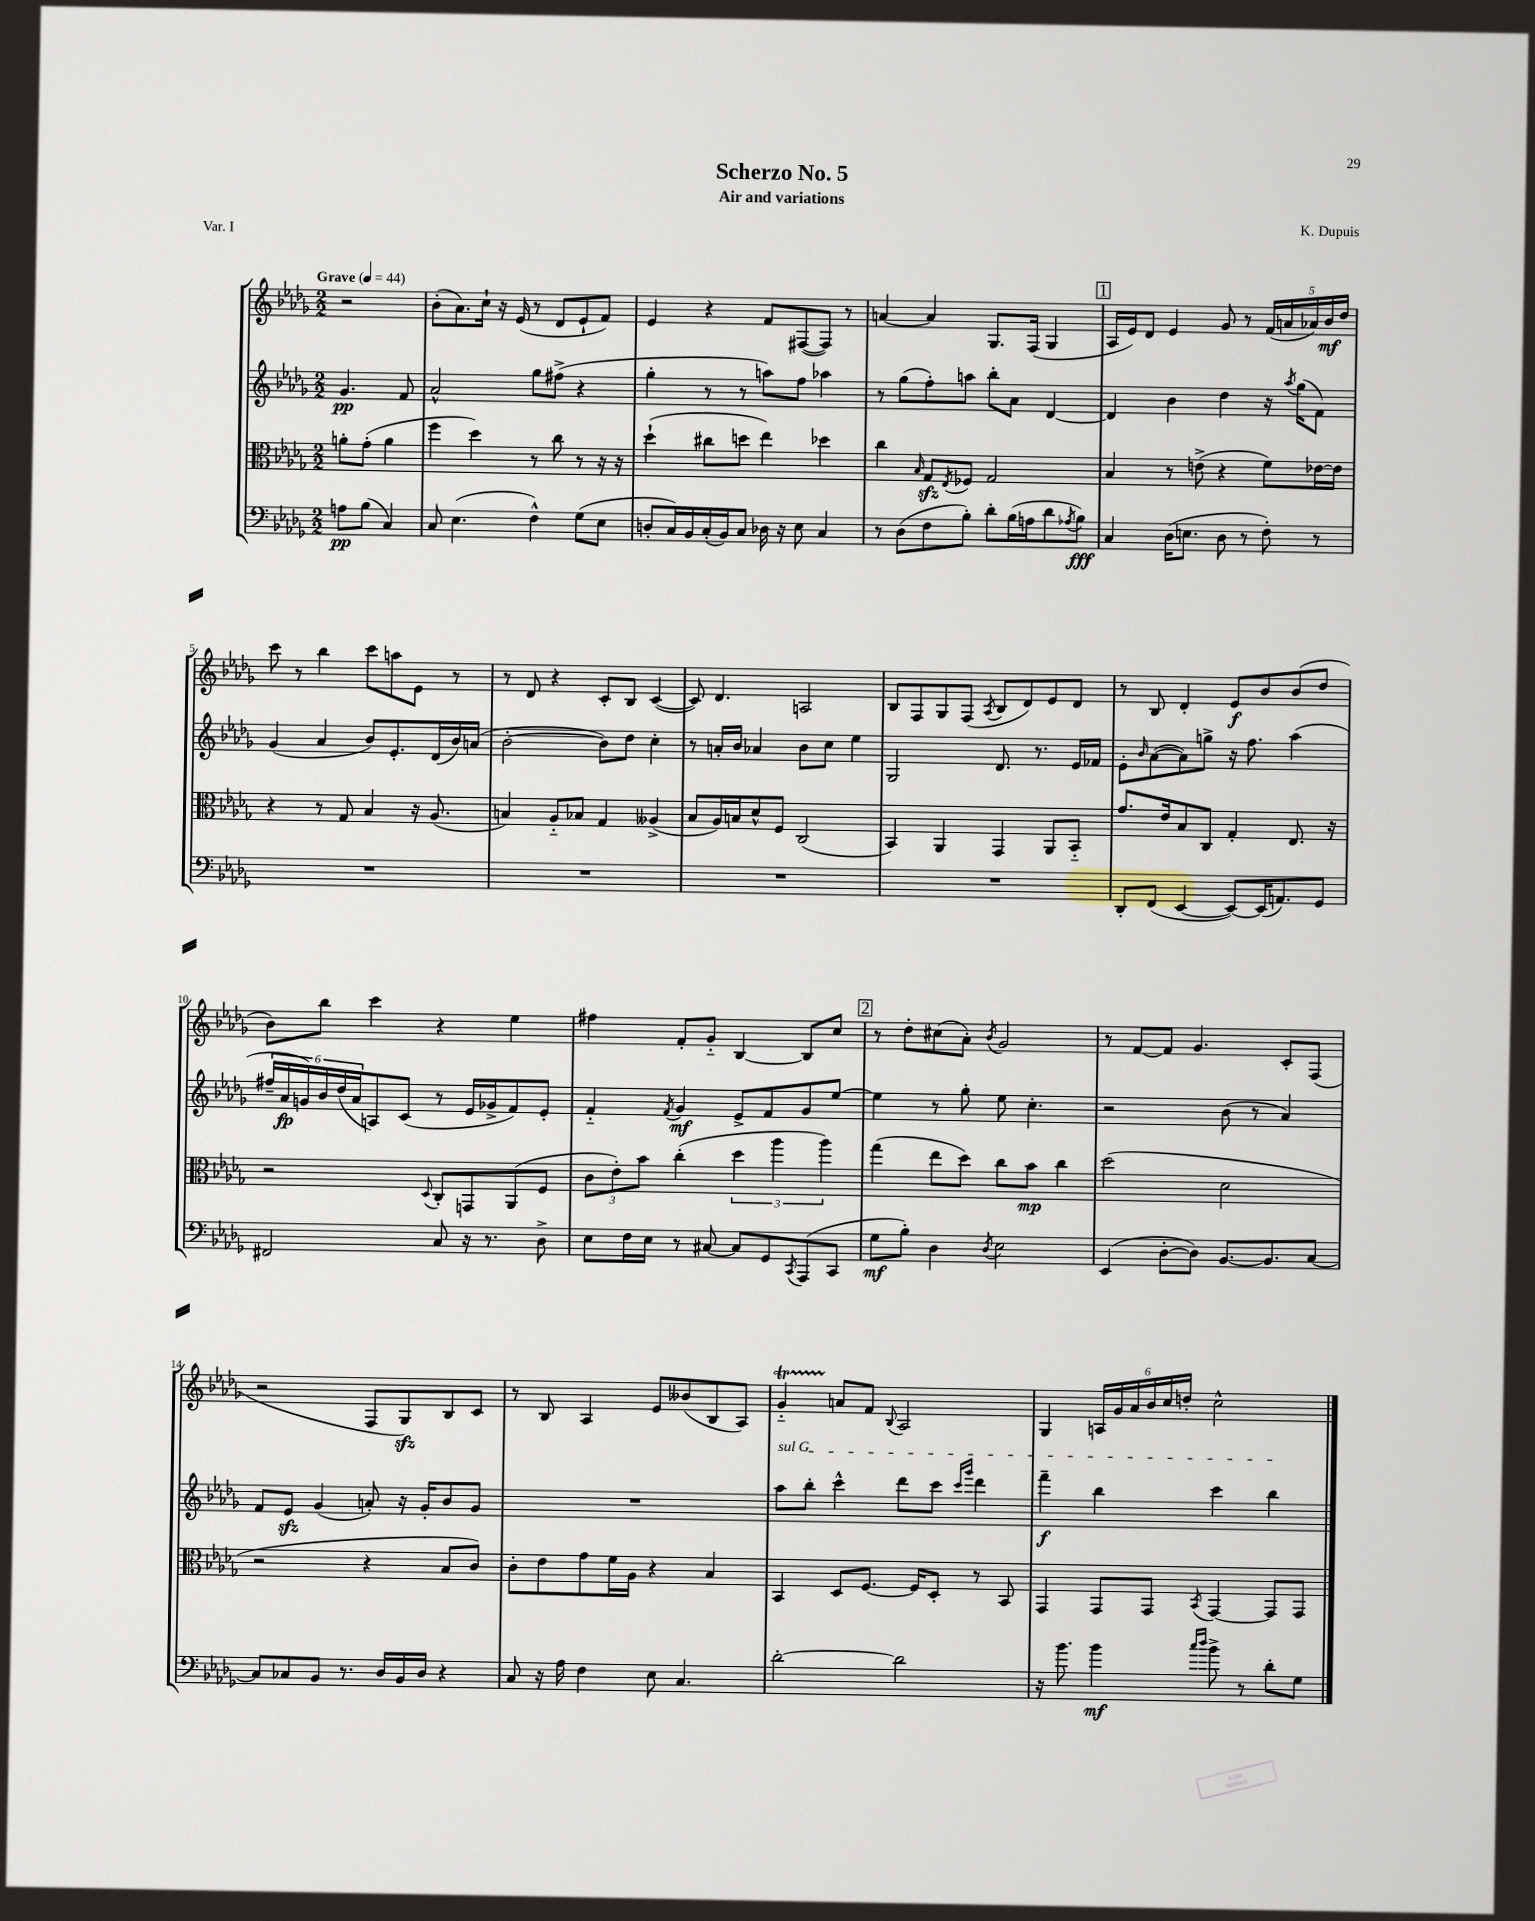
\header { title = "Scherzo No. 5" composer = "K. Dupuis" subtitle = "Air and variations" piece = "Var. I" }
<<
\new StaffGroup <<
\new Staff = "s0" {
    \clef treble \key des \major \numericTimeSignature \time 2/2 \partial 2 \tempo "Grave" 4 = 44
    r2 |
    bes'8-.( aes'8.) c''16-! r16 ees'16( r8 des'8 ees'8-! f'8) |
    ees'4 r4 f'8 fis8~( fis8) r8 |
    a'4~ a'4 ges8. f16( ges4 |
    \mark \markup { \box "1" } aes16 ees'16) des'8 ees'4 ges'8 r8 \tuplet 5/4 { f'16( a'16 aes'16) bes'16\mf des''16 } |
    c'''8 r8 bes''4 c'''8 a''8 ees'8 r8 |
    r8 des'8 r4 c'8-. bes8 c'4~( |
    c'8) des'4. a2 |
    bes8 f8 ges8 f8( \acciaccatura { aes8 } bes8 des'8) ees'8 des'8 |
    r8 bes8 des'4-. ees'8\f bes'8 bes'8( des''8 |
    bes'8) bes''8 c'''4 r4 ees''4 |
    fis''4 f'8-. ges'8-_ bes4~ bes8 c''8 |
    \mark \markup { \box "2" } r8 des''8-. cis''8( aes'8-.) \acciaccatura { bes'8 } ges'2 |
    r8 f'8~ f'8 ges'4. c'8-. f8( |
    r2 f8 ges8\sfz) bes8 c'8 |
    r8 bes8 aes4 ees'8 beses'8( bes8 aes8) |
    ges'4-_\startTrillSpan a'8\stopTrillSpan f'8 \appoggiatura { bes8 } aes2 |
    ges4 \tuplet 6/4 { a16 ges'16 aes'16 bes'16 c''16 d''16-. } c''2-^ \bar "|." |
}
\new Staff = "s1" {
    \clef treble \key des \major \numericTimeSignature \time 2/2 \partial 2
    ges'4.\pp f'8 |
    aes'2-^ ges''8 fis''8->( r4 |
    ges''4-. r8 r8 a''8) f''8 aes''4 |
    r8 ges''8( f''8-.) a''8 bes''8-. aes'8 des'4~ |
    \mark \markup { \box "1" } des'4 bes'4 des''4 r16 \acciaccatura { aes''8 } ges''16( f'8) |
    ges'4( aes'4 bes'8) ees'8.-. des'16( bes'16) a'16( |
    bes'2~-. bes'8) des''8 c''4-. |
    r8 a'16-. bes'16 aes'4 bes'8 c''8 ees''4 |
    ges2 des'8. r8. ees'16 fes'16 |
    ees'8-. \grace { bes'16 } aes'8~( aes'8) g''8-> r16 f''8. aes''4( |
    \tuplet 6/4 { fis''16-- aes'16\fp g'16) bes'16 des''16( aes'16 } a8) c'8( r8 ees'16 ges'16-> f'8) ees'8-. |
    f'4-_ \acciaccatura { f'8 } ges'4\mf ees'8-> f'8 ges'8 ees''8~ |
    \mark \markup { \box "2" } ees''4 r8 ges''8-. ees''8 c''4.-. |
    r2 bes'8( r8 aes'4) |
    f'8 ees'8\sfz ges'4( a'8-.) r16 ges'16-. bes'8 ges'8 |
    R1 |
    \once \override TextSpanner.bound-details.left.text = \markup { \italic "sul G" } aes''8\startTextSpan bes''8-. c'''4-^ des'''8 c'''8 \grace { c'''16 ges'''16 } des'''4 |
    f'''4--\f bes''4 c'''4 bes''4\stopTextSpan \bar "|." |
}
\new Staff = "s2" {
    \clef alto \key des \major \numericTimeSignature \time 2/2 \partial 2
    a'8-. ges'8-.( a'4 |
    f''4 des''4) r8 c''8 r8 r16 r16 |
    des''4-!( cis''8 d''8 ees''4) des''4 |
    c''4 \grace { bes16 } ges8\sfz \acciaccatura { ees8 } fes8 ges2 |
    \mark \markup { \box "1" } bes4 r8 e'8->( r4 f'8) ees'16~ ees'16 |
    r4 r8 ges8 bes4 r16 aes8.( |
    b4) aes8-_ bes8 ges4 aeses4->( |
    bes8 aes16) b16 des'8-^ f8 c2( |
    bes,4) aes,4 ges,4 aes,8 bes,8-_ |
    ges'8. ees'16 bes8 c8 ges4-. ees8. r16 |
    r2 \appoggiatura { des8 } c8-. g,8 aes,8( f8 |
    \tuplet 3/2 { c'8 ees'8-.) bes'8 } c''4-.( \tuplet 3/2 { des''4 aes''4 aes''4) } |
    \mark \markup { \box "2" } ges''4( ees''8 des''8) c''8 bes'8\mp c''4 |
    des''2( des'2 |
    r2 r4 bes8 c'8) |
    c'8-. ees'8 ges'8 f'16 aes16 r4 bes4 |
    bes,4 des8 f8.~ f16 des8-. r8 bes,8 |
    ges,4 ges,8 ges,8 \acciaccatura { bes,8 } ges,4~ ges,8 ges,8 \bar "|." |
}
\new Staff = "s3" {
    \clef bass \key des \major \numericTimeSignature \time 2/2 \partial 2
    a8\pp bes8( c4) |
    c8 ees4.( f4-^) ges8( ees8 |
    d8-. c16) bes,16 c16-.( bes,16) c8 des16 r16 ees8 c4 |
    r8 des8( f8 bes8-.) des'8-. bes16( a16 des'8 \acciaccatura { aes8 } bes8\fff) |
    \mark \markup { \box "1" } c4 des16( e8. des8 r8 f8-.) r8 |
    R1 |
    R1 |
    R1 |
    R1 |
    des,8-. f,8( ees,4~ ees,8~) ees,16( a,8.) ges,8 |
    fis,2 c8 r16 r8. des8-> |
    ees8 f16 ees16 r8 cis8~ cis8 ges,8 \acciaccatura { c,8 } aes,,8( c,8 |
    \mark \markup { \box "2" } ges8\mf bes8-.) des4 \acciaccatura { des8 } ees2 |
    ees,4( des8~-. des8) bes,8.~ bes,8. c8~ |
    c8 ces8 bes,8 r8. des16 bes,16 des16 r4 |
    c8 r16 aes16 f4 ees8 c4. |
    des'2~-. des'2 |
    r16 bes'8. bes'4\mf \grace { c''16 des''16 } bes'8-> r8 des'8-. ges8 \bar "|." |
}
>>
>>
